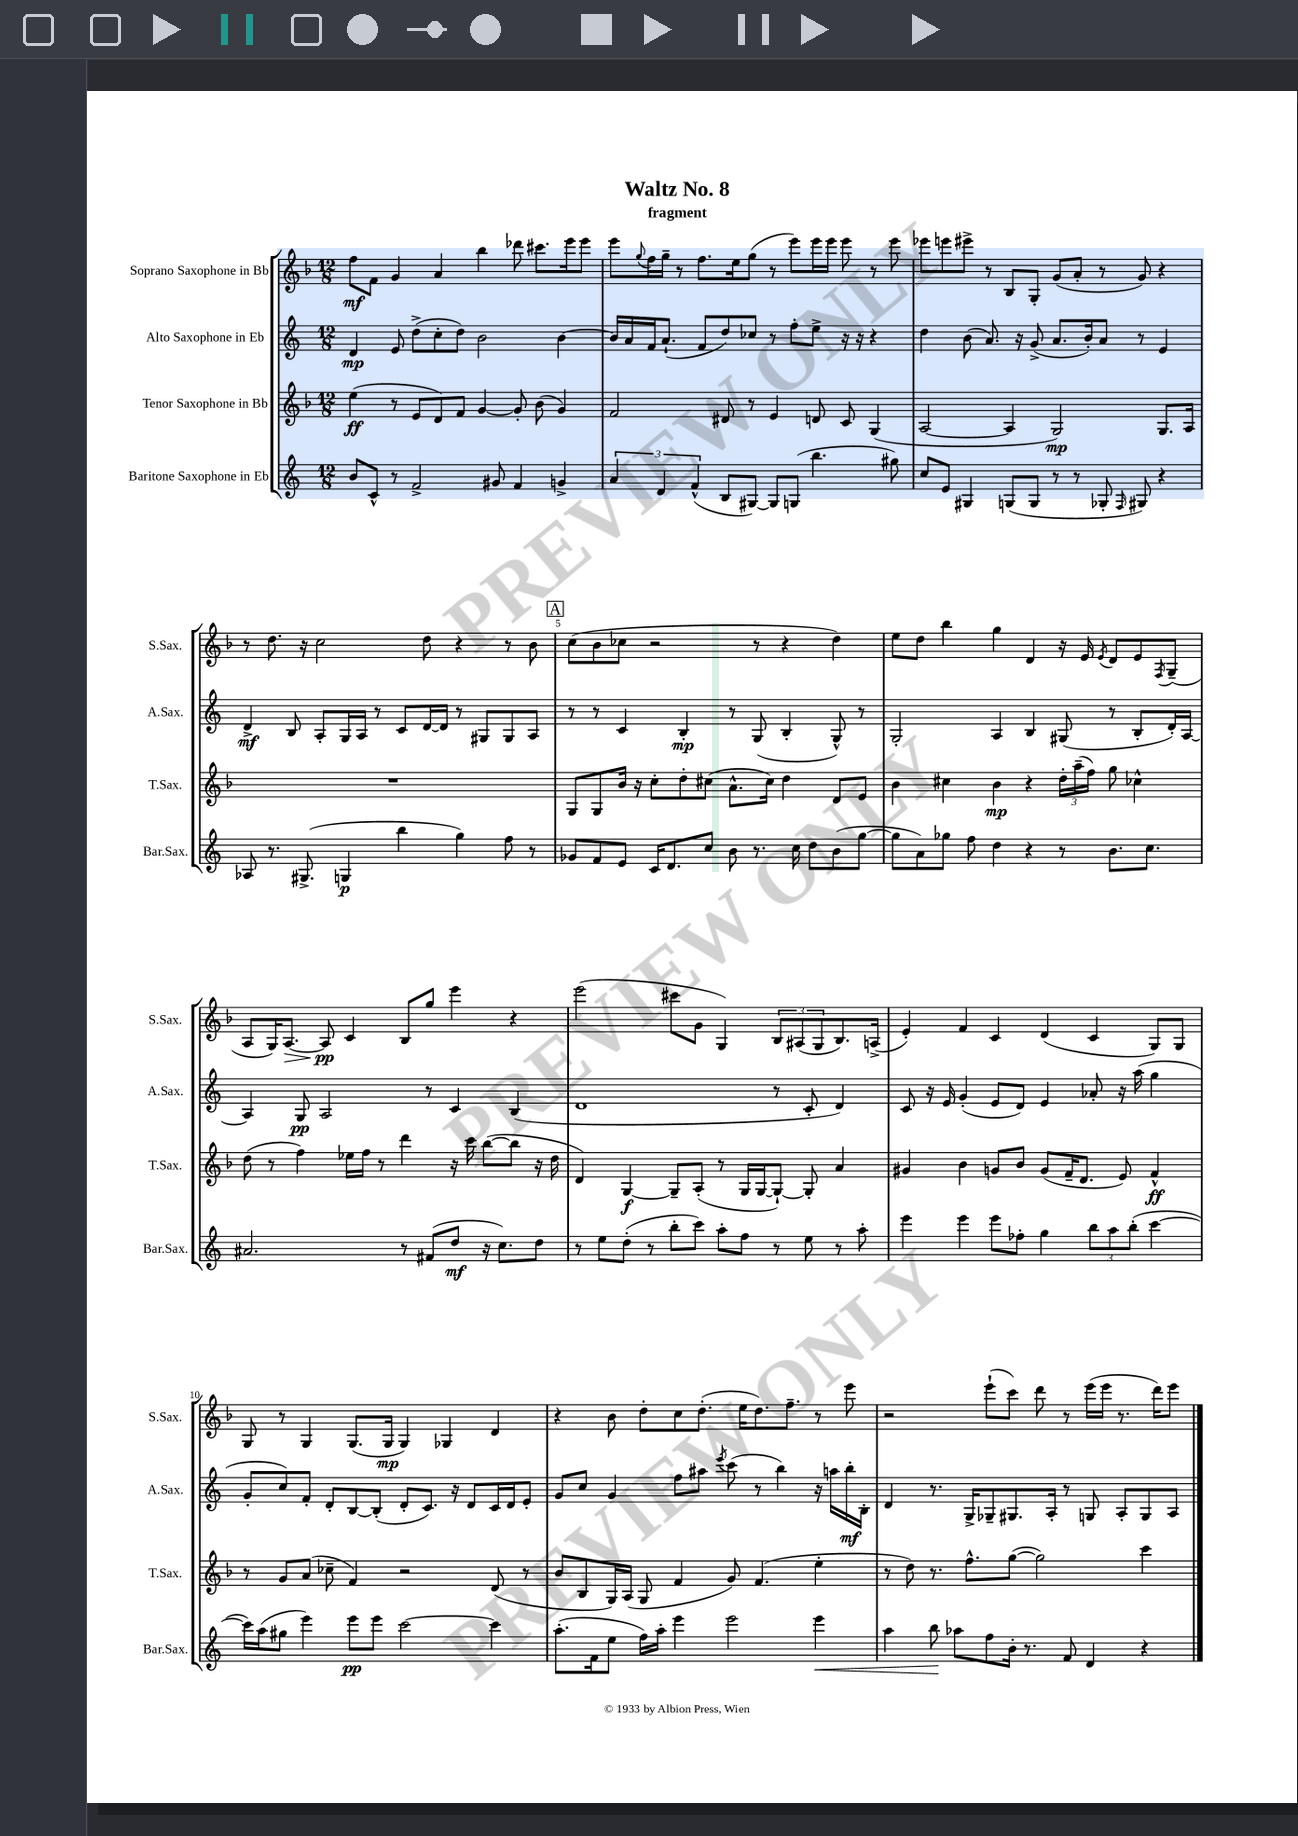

**kern	**dynam	**kern	**dynam	**kern	**dynam	**kern	**dynam
*part4	*part4	*part3	*part3	*part2	*part2	*part1	*part1
*staff4	*staff4	*staff3	*staff3	*staff2	*staff2	*staff1	*staff1
*I"Baritone Saxophone in Eb	*	*I"Tenor Saxophone in Bb	*	*I"Alto Saxophone in Eb	*	*I"Soprano Saxophone in Bb	*
*I'Bar.Sax.	*	*I'T.Sax.	*	*I'A.Sax.	*	*I'S.Sax.	*
*clefG2	*	*clefG2	*	*clefG2	*	*clefG2	*
*k[]	*	*k[b-]	*	*k[]	*	*k[b-]	*
*M12/8	*	*M12/8	*	*M12/8	*	*M12/8	*
=1	=1	=1	=1	=1	=1	=1	=1
8b/L	.	(4ee\	ff	4d/	mp	8ff\L	mf
8c^^/J	.	.	.	.	.	8f\J	.
8r	.	8r	.	8e/	.	4g/	.
2f^/	.	8e/L	.	(8dd^\L	.	.	.
.	.	8d/)	.	8cc'\	.	4a/	.
.	.	8f/J	.	8dd\J)	.	.	.
.	.	[4g/	.	2b\	.	4bb-\	.
8g#X/	.	.	.	.	.	.	.
4f/	.	8g'/]	.	.	.	8ddd-X\	.
.	.	(8b-\	.	.	.	8.ccc#X\L	.
4gn^/	.	4g/)	.	[4b\	.	.	.
.	.	.	.	.	.	16eee\k	.
.	.	.	.	.	.	8eee\J	.
=2	=2	=2	=2	=2	=2	=2	=2
6a/	.	2f/	.	16b/LL]	.	8eee\L	.
.	.	.	.	16a/	.	.	.
.	.	.	.	.	.	8qqgg/	.
.	.	.	.	16f/J	.	16ff\L	.
6d/	.	.	.	.	.	.	.
.	.	.	.	(8.a`/J	.	16gg~\JJ	.
.	.	.	.	.	.	8r	.
(6f^^/	.	.	.	.	.	.	.
.	.	.	.	8f/L	.	8.ff\L	.
8B/L	.	8d#X/	.	8dd/)	.	.	.
.	.	.	.	.	.	16ee\k	.
[8G#X/J)	.	8r	.	8cc-X/J	.	(8gg\J	.
8G#/L]	.	4e/	.	8r	.	8r	.
(8Gn/J	.	.	.	8ff'\L	.	8eee\L)	.
4.bb\	.	8dn/	.	8ee^\J	.	16eee\L	.
.	.	.	.	.	.	16eee\JJ	.
.	.	8c/	.	16r	.	8eee\	.
.	.	.	.	16r	.	.	.
.	.	(4G/	.	4r	.	8r	.
8gg#X\)	.	.	.	.	.	8eee\	.
=3	=3	=3	=3	=3	=3	=3	=3
8cc/L	.	[2A/	.	4dd\	.	8eee-X\L	.
8e/J	.	.	.	.	.	8eeen\	.
4G#X/	.	.	.	(8b\	.	8eee#X^\J	.
.	.	.	.	8.a/)	.	8r	.
(8Gn/L	.	4A/]	.	.	.	8B-/L	.
.	.	.	.	16r	.	.	.
8G/J	.	.	.	(8g^/	.	8G'/J	.
8r	.	2G/)	mp	8.a/L	.	(8g/L	.
8r	.	.	.	.	.	8a'/J	.
.	.	.	.	16b'/k)	.	.	.
8G-X'/	.	.	.	8a/J	.	8r	.
16qqF/	.	.	.	.	.	.	.
8G#X/)	.	.	.	8r	.	8g/)	.
4r	.	8.G/L	.	4e/	.	4r	.
.	.	16A/Jk	.	.	.	.	.
!!LO:LB:g=z
=4	=4	=4	=4	=4	=4	=4	=4
8A-X/	.	1.r	.	4d^/	mf	8r	.
8.r	.	.	.	.	.	8.dd\	.
.	.	.	.	8B/	.	.	.
(8.G#X^/	.	.	.	.	.	16r	.
.	.	.	.	8A'/L	.	2cc\	.
4Gn/	p	.	.	16G/L	.	.	.
.	.	.	.	16A/JJ	.	.	.
.	.	.	.	8r	.	.	.
4bb\	.	.	.	8c/L	.	.	.
.	.	.	.	[16d/L	.	8dd\	.
.	.	.	.	16d/JJ]	.	.	.
4gg\)	.	.	.	8r	.	4r	.
.	.	.	.	8G#X/L	.	.	.
8ff\	.	.	.	8G#/	.	8r	.
8r	.	.	.	8A/J	.	8b-\	.
!!LO:REH:place=s1:t=A
=5	=5	=5	=5	=5	=5	=5	=5
8g-X/L	.	8G/L	.	8r	.	(8cc\L	.
8f/	.	8G/	.	8r	.	8b-\	.
8e/J	.	16b-/Jk	.	4c/	.	8cc-X\J	.
.	.	16r	.	.	.	.	.
16c/KL	.	8cc'\L	.	.	.	2r	.
8.d/	.	.	.	.	.	.	.
.	.	8dd'\	.	4B'/	mp	.	.
8cc/J	.	(8cc#X\J	.	.	.	.	.
8b\	.	8.a^^\L	.	8r	.	.	.
8.r	.	.	.	(8G/	.	8r	.
.	.	16cc#\Jk)	.	.	.	.	.
.	.	4dd\	.	4B'/	.	4r	.
16cc\	.	.	.	.	.	.	.
8dd\L	.	.	.	.	.	.	.
(8b\	.	8d/L	.	8G^^/)	.	4dd\)	.
[8gg\J	.	8e/J	.	8r	.	.	.
=6	=6	=6	=6	=6	=6	=6	=6
8gg\L]	.	4b-\	.	2G'/	.	8ee\L	.
8a\)	.	.	.	.	.	8dd\J	.
8gg-X\J	.	4cc#X\	.	.	.	4bb-\	.
8ff\	.	.	.	.	.	.	.
4dd\	.	4b-\	mp	4A/	.	4gg\	.
4r	.	4r	.	4B/	.	4d/	.
8r	.	24dd'\LL	.	(8G#X/	.	16r	.
.	.	(24aa~\	.	.	.	.	.
.	.	.	.	.	.	16e/	.
.	.	24ff\JJ)	.	.	.	.	.
.	.	.	.	.	.	8qe/	.
8.b\L	.	8gg\	.	8r	.	8d/L	.
.	.	4cc-X^^\	.	8B'/L	.	8e/	.
8.cc\J	.	.	.	.	.	.	.
.	.	.	.	.	.	8qF/	.
.	.	.	.	16d'/L)	.	(8G~/J	.
.	.	.	.	[16A/JJ	.	.	.
!!LO:LB:g=z
=7	=7	=7	=7	=7	=7	=7	=7
2.a#X/	.	(8dd\	.	4A/]	.	8A/L	.
.	.	8r	.	.	.	16G/K)	.
!	!	!	!	!	!	!	!LO:HP:b
.	.	.	.	.	.	[8.A/J	>
.	.	4ff\)	.	8G/	pp	.	.
.	.	.	.	2A/	.	8A/]	pp
.	.	16ee-X\LL	.	.	.	4c/	]
.	.	16ff\JJ	.	.	.	.	.
.	.	8r	.	.	.	.	.
8r	.	4ddd\	.	.	.	8B-/L	.
(8f#X/L	.	.	.	8r	.	8gg/J	.
8dd/J	mf	16r	.	4c/	.	4eee\	.
.	.	16ccc\	.	.	.	.	.
16r	.	([8bb-\L	.	.	.	.	.
8.cc\L)	.	.	.	.	.	.	.
.	.	8bb-\J]	.	(4B/	.	4r	.
8dd\J	.	16r	.	.	.	.	.
.	.	16dd\	.	.	.	.	.
=8	=8	=8	=8	=8	=8	=8	=8
8r	.	4d/)	.	1d	.	(2eee\	.
8ee\L	.	.	.	.	.	.	.
(8dd'\J	.	[4G/	f	.	.	.	.
8r	.	.	.	.	.	.	.
8bb'\L	.	8G~/L]	.	.	.	8ccc#X\L	.
8ccc\J)	.	(8A'/J	.	.	.	8g\J	.
8aa'\L	.	8r	.	.	.	4G/)	.
8ff\J	.	16G/LL	.	.	.	.	.
.	.	[16G/J	.	.	.	.	.
8r	.	8G`/J_)	.	8r	.	12B-/L	.
.	.	.	.	.	.	(12A#X/	.
8ee\	.	8G'/]	.	8c'/	.	.	.
.	.	.	.	.	.	12G/	.
8r	.	4a/	.	4d/)	.	8.B-/)	.
8aa'\	.	.	.	.	.	.	.
.	.	.	.	.	.	(16An^/Jk	.
=9	=9	=9	=9	=9	=9	=9	=9
4eee\	.	4g#X/	.	8c/	.	4e'/)	.
.	.	.	.	16r	.	.	.
.	.	.	.	16e/	.	.	.
4eee\	.	4b-\	.	(4g'/	.	4f/	.
8eee\L	.	8gn/L	.	8e/L	.	4c/	.
8ff-X'\J	.	8b-/J	.	8d/J)	.	.	.
4gg\	.	(8g/L	.	4e/	.	(4d/	.
.	.	16f~/K	.	.	.	.	.
.	.	8.d/J	.	.	.	.	.
12bb\L	.	.	.	8a-X'/	.	4c/	.
12aa\	.	.	.	.	.	.	.
.	.	8e/)	.	16r	.	.	.
(12bb'\J	.	.	.	.	.	.	.
.	.	.	.	(16aa\	.	.	.
[4ccc\	.	4f^^/	ff	4gg\	.	8G/L)	.
.	.	.	.	.	.	8G/J	.
!!LO:LB:g=z
=10	=10	=10	=10	=10	=10	=10	=10
16ccc\LL])	.	8r	.	8g'/L	.	8G/	.
(16aa\J	.	.	.	.	.	.	.
8gg#X\J	.	8g/L	.	8cc/)	.	8r	.
4eee\)	.	(8a/J	.	8f'/J	.	4G/	.
.	.	8cc-X~\	.	8d'/L	.	.	.
8eee\L	pp	4f/)	.	[8B/	.	(8.G/L	.
8eee\J	.	.	.	(8B'/J]	.	.	.
.	.	.	.	.	.	16G/Jk	mp
[2ccc\	.	2r	.	8d'/L	.	4G/)	.
.	.	.	.	8.c/J)	.	.	.
.	.	.	.	.	.	4G-X/	.
.	.	.	.	16r	.	.	.
.	.	.	.	8d/L	.	.	.
4ccc\]	.	(8d/	.	16c/L	.	4d/	.
.	.	.	.	16d/J	.	.	.
.	.	8r	.	8e'/J	.	.	.
=11	=11	=11	=11	=11	=11	=11	=11
(8.aa'\L	.	8b-/L	.	8g/L	.	4r	.
.	.	8B-/	.	8cc/J	.	.	.
16f\k	.	.	.	.	.	.	.
8ee\J	.	16G/L)	.	4g/	.	8b-\	.
.	.	(16A/JJ	.	.	.	.	.
16ff\LL)	.	8G/	.	.	.	8dd'\L	.
16aa'\JJ	.	.	.	.	.	.	.
4eee\	.	4f/	.	8ff\L	.	8cc\	.
.	.	.	.	8aa#X\J	.	(8.dd'\J	.
.	.	.	.	8qeee/	.	.	.
2eee\	.	8g/)	.	(8ccc\	.	.	.
.	.	.	.	.	.	16ee\KL	.
.	.	(4.f/	.	8r	.	8.dd\)	.
.	.	.	.	4bb\)	.	.	.
.	.	.	.	.	.	8.ff~\J	.
!	!LO:HP:b	!	!	!	!	!	!
4eee\	<	4ee'\	.	16r	.	8r	.
.	.	.	.	16aan\LL	.	.	.
.	.	.	.	16bb'\	mf	8eee\	.
.	.	.	.	16B'\JJ	.	.	.
=12	=12	=12	=12	=12	=12	=12	=12
4aa\	.	8r	.	4d/	.	2r	.
.	.	8dd\)	.	.	.	.	.
8bb\	.	8.r	.	8.r	.	.	.
8aa-X\L	[	.	.	.	.	.	.
.	.	8.ff^^\L	.	16G^/KL	.	.	.
8ff\	.	.	.	8G-X~/	.	(8eee`\L	.
16b'\Jk	.	([8gg\J	.	8.G#X/	.	8ccc\J)	.
8.r	.	.	.	.	.	.	.
.	.	2gg\])	.	.	.	8ddd\	.
.	.	.	.	16A'/Jk	.	.	.
8f/	.	.	.	8r	.	8r	.
4d/	.	.	.	8Gn/	.	(16eee\LL	.
.	.	.	.	.	.	16eee\JJ	.
.	.	.	.	8A'/L	.	8.r	.
4r	.	4ccc\	.	8G/	.	.	.
.	.	.	.	.	.	16ddd\KL)	.
.	.	.	.	8A/J	.	8eee\J	.
==	==	==	==	==	==	==	==
*-	*-	*-	*-	*-	*-	*-	*-
